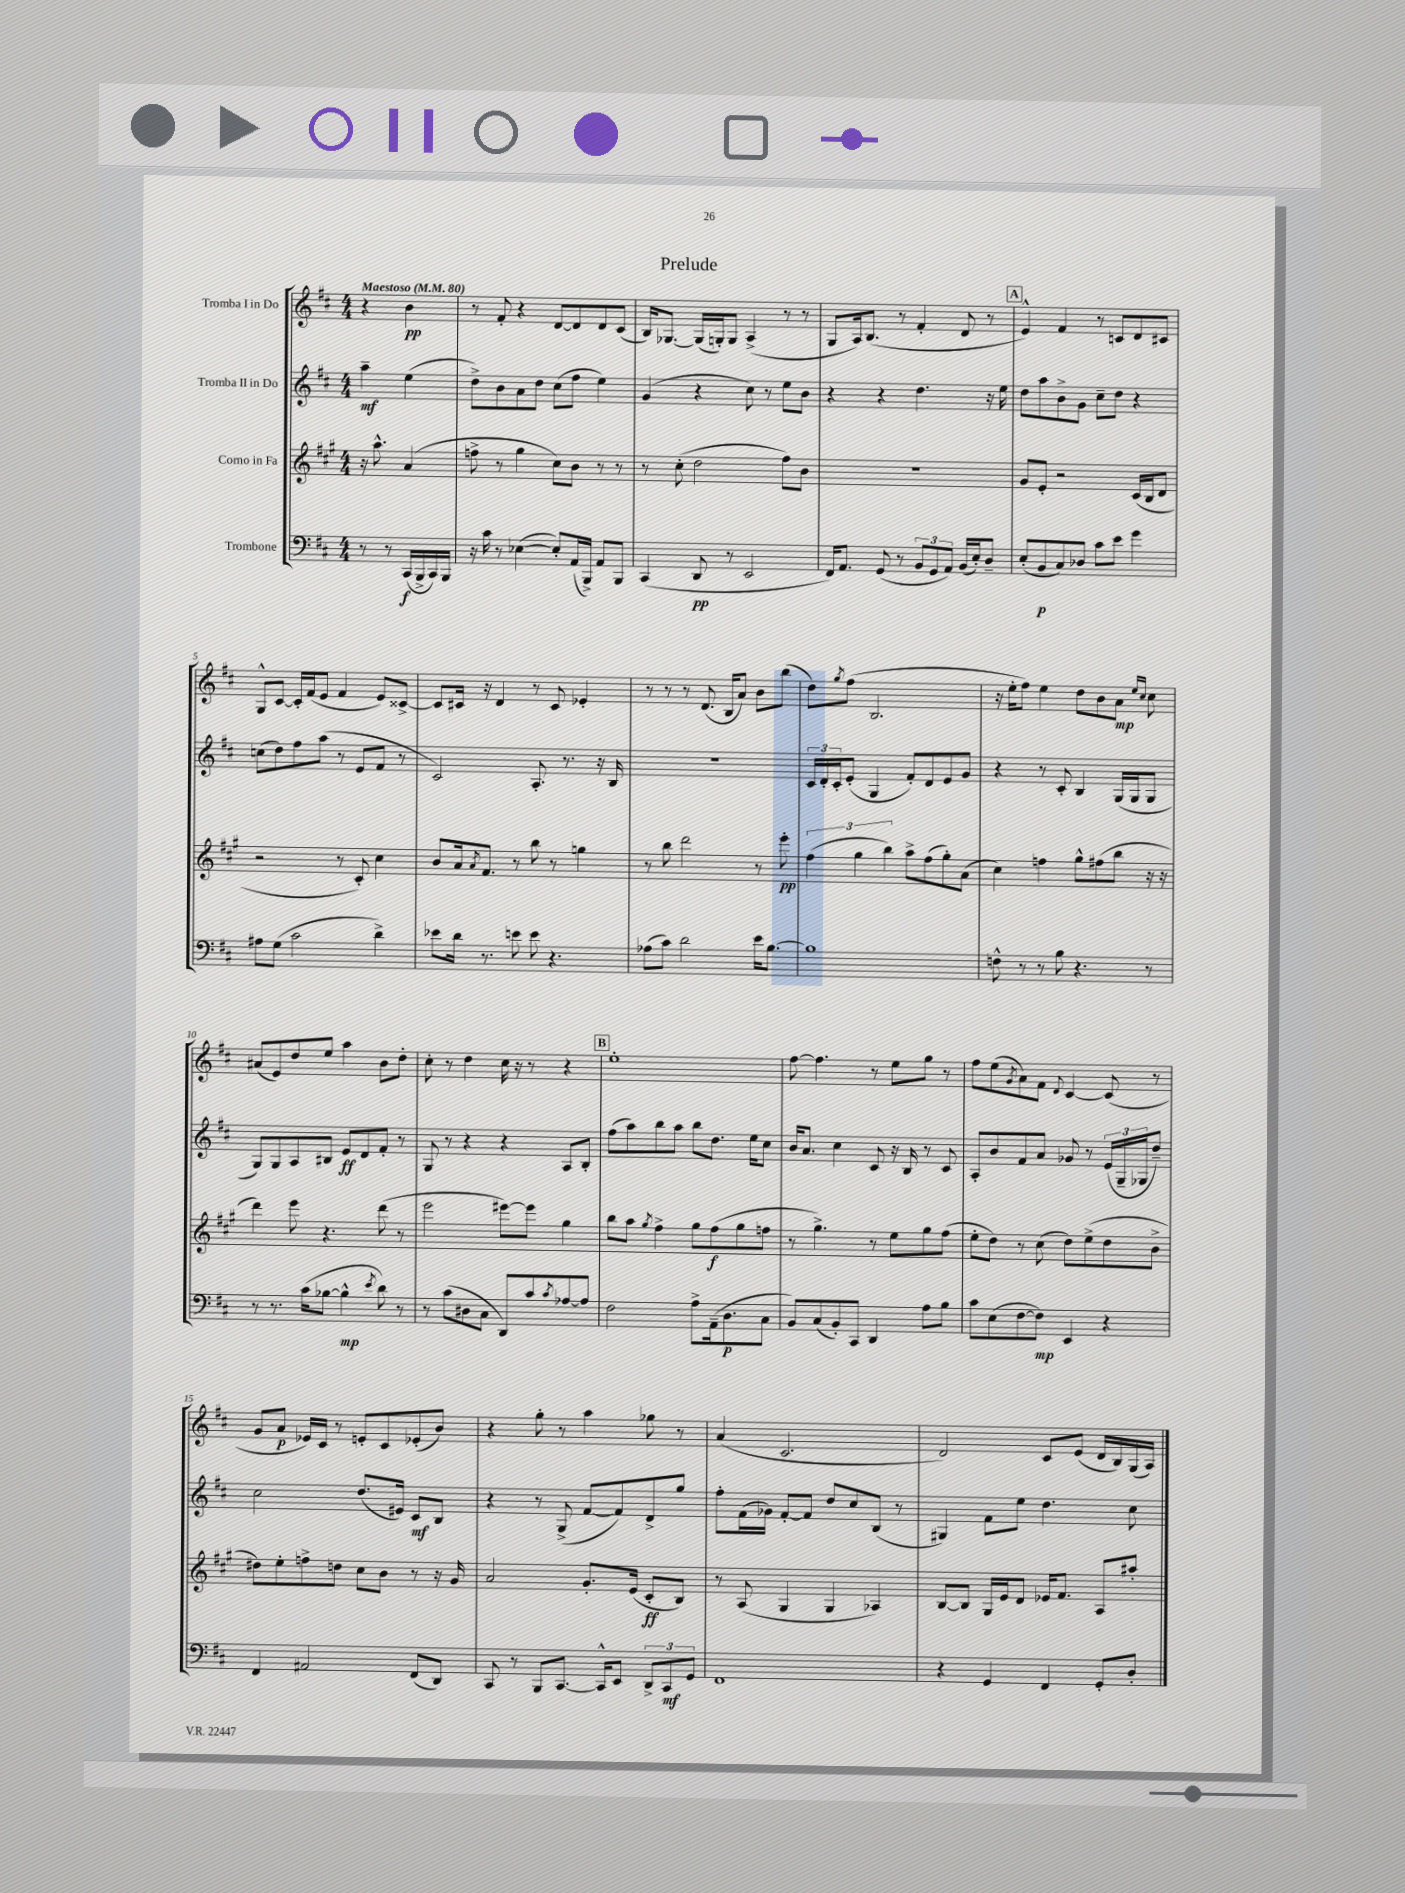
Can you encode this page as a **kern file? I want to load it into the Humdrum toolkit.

**kern	**kern	**kern	**kern
*staff4	*staff3	*staff2	*staff1
*clefF4	*clefG2	*clefG2	*clefG2
*k[f#c#]	*k[f#c#g#]	*k[f#c#]	*k[f#c#]
*M4/4	*M4/4	*M4/4	*M4/4
*MM80	*MM80	*MM80	*MM80
8r	16r	4aa~	4r
.	8.aa^^	.	.
8r	.	.	.
(16CC#	(4a	(4ee	4b
16BBB^	.	.	.
16CC#)	.	.	.
16BBB	.	.	.
=	=	=	=
16r	8ff^	8dd^)	8r
16c#	.	.	.
8r	8r	8b	8f#'
([4E-	4gg#	8a	4r
.	.	8dd	.
8E-'])	8cc#)	(8cc#	[8d
(16AA	8b	8ff#	8d]
16BBB^)	.	.	.
8AA	8r	4ee)	8d
8BBB	8r	.	(8c#
=	=	=	=
(4CC#	8r	(4g	16B)
.	.	.	[8.G-
.	(8cc#'	.	.
8DD	2dd	4r	(16G-]
.	.	.	16G')
8r	.	.	8G
2EE	.	8cc#)	(4A^
.	.	8r	.
.	8ff#)	8ee	8r
.	8b	8b	8r
=	=	=	=
16FF#)	1r	4r	8G
8.AA	.	.	.
.	.	.	16A)
.	.	.	(8.B
(8GG	.	4r	.
8r	.	.	8r
12BB	.	4.dd	4f#'
12GG	.	.	.
12AA)	.	.	.
(16BB	.	.	8d
16E')	.	.	.
8D~	.	16r	8r
.	.	16ee	.
=	=	=	=
(8E'	8g#	8dd	4e^^)
8BB	8e'	8aa	.
8C#)	2r	8b^	4f#
8D-	.	8g	.
8c#	.	8cc#~	8r
8e	.	8dd	8c
4g	(16c#	4r	8d
.	16B	.	.
.	8d	.	8c#
=	=	=	=
8A#	2r	(8cc	8G^^
(8G	.	8dd)	[8c#
2c#	.	8ff#	16c#']
.	.	.	(16f#
.	.	(8aa	8e
.	8r	8r	4f#
.	8c#')	8e	.
4d^)	4cc#	8f#	8e)
.	.	8r	[8c##^
=	=	=	=
8e-	8b	2c#)	8c##]
16d	16a	.	16c#
.	8qa	.	.
8.r	8.f#	.	16r
.	.	.	4d
8e	8r	.	.
8e	8bb	8.A'	8r
4.r	8r	.	8c#
.	.	8.r	.
.	4gg	.	4e-'
.	.	16r	.
.	.	16B	.
=	=	=	=
(8A-	8r	1r	8r
8c#)	8bb	.	8r
2d	2ddd	.	8r
.	.	.	(8.d
.	.	.	16B
.	.	.	8a)
16e	8r	.	8b
[8.B	.	.	.
.	8eee'	.	(8bb
=	=	=	=
1B]	(6ff#	24c#	8dd)
.	.	24d'	.
.	.	24c#'	.
.	.	.	8qgg
.	.	(8e'	(8ff#
.	6gg#	.	.
.	.	4G	2.B
.	6bb)	.	.
.	8aa^	8f#')	.
.	(8ff#	8d	.
.	8gg#')	8e	.
.	(8a	8g	.
=	=	=	=
8F^^	4cc#)	4r	16r
.	.	.	16ee'
8r	.	.	8ff#)
8r	4ff	8r	4ee
8B	.	8c#'	.
4.r	8gg#^^	4B	8dd
.	(8ff#	.	8b
.	8bb	(16G	8a
.	.	16G	.
.	.	.	16qqee
.	.	.	16qqcc#
8r	16r	8G	8cc#
.	16r	.	.
=	=	=	=
8r	4ddd)	8G)	(8a#
8.r	.	8G	8e)
.	8eee	8A	8dd
(16c#	.	.	.
[8B-	4.r	8B#	8ee
4B-^^]	.	8e	4aa
.	.	8d	.
8qe	.	.	.
8d)	(8ddd	8f#'	8b
8r	8r	8r	8dd'
=	=	=	=
8r	2eee	8G	8cc#'
(8c#	.	8r	8r
8D#	.	4r	4dd
8C#	.	.	.
8DD)	[8eee#)	4r	16cc#
.	.	.	16r
8c#	8eee#]	.	8r
8qc#	.	.	.
[8A-	4gg#	8A	4r
8A-]	.	8B'	.
=	=	=	=
2F#	8bb	(8ff#	1ee'
.	8aa	8aa)	.
.	8qgg#	.	.
.	4ff#^	8bb	.
.	.	8aa	.
8A^	8gg#	8bb	.
(16AA~	(8ff#	8.dd	.
8.D	.	.	.
.	8gg#	.	.
.	.	16ee	.
8C#	8ff	8cc#	.
=	=	=	=
8BB)	8r	16b	[8ff#
.	.	8.a	.
(8C#	4.gg#^)	.	4.ff#]
8BB')	.	4cc#	.
8CC#	.	.	.
4DD	8r	8c#	8r
.	8ee	16r	8ee
.	.	16B	.
8A	8gg#	8r	8gg
8B	(8ff#	8c#	8r
=	=	=	=
8c#	8ee'	8A'	8ff#
(8E	8dd)	8b	(8ee
.	.	.	8qg
[8F#	8r	8f#	8a)
8F#])	(8cc#	8a	8f#
.	.	.	8qqd
4EE	8dd)	8g-	[4c#
.	(8ee^	8r	.
4r	8dd	(24e	(8c#]
.	.	24G~	.
.	.	24G-	.
.	8b^	8dd~)	8r
=	=	=	=
4FF#	8dd#)	2cc#	8g
.	8ee'	.	8a
2AA#	8ff^	.	16e-)
.	.	.	16c#
.	8dd	.	8r
.	8cc#	(8.dd	8e'
.	8b	.	8c#
.	.	16e#)	.
(8FF#	8r	8c#	(8e-'
8DD)	16r	8B	8b)
.	16g#	.	.
=	=	=	=
8CC#	2a	4r	4r
8r	.	.	.
8BBB	.	8r	8gg'
[8.CC#	.	(8G^	8r
.	8.g#'	[8f#	4aa
16CC#^^]	.	.	.
8EE	.	8f#])	.
.	(16e	.	.
12DD^	8c#'	8d^	8gg-
12CC#	.	.	.
.	8B)	8gg	8r
12GG	.	.	.
=	=	=	=
1FF#	8r	8ff#'	(4a
.	(8A	(16f#	.
.	.	16g-)	.
.	4G#	[8f#'	2.c#
.	.	8f#]	.
.	4G#	8dd	.
.	.	8cc#	.
.	4A-)	(8B	.
.	.	8r	.
=	=	=	=
4r	[8B	4G#)	2d)
.	8B]	.	.
4GG	16G#	8f#	.
.	16e	.	.
.	8d	8ee	.
4FF#	16e-	4.dd	8c#
.	8.f#	.	.
.	.	.	(8e
8GG'	8A	.	16d
.	.	.	16B)
8D'	8aa#'	8cc#	(16G
.	.	.	16A)
==	==	==	==
*-	*-	*-	*-
